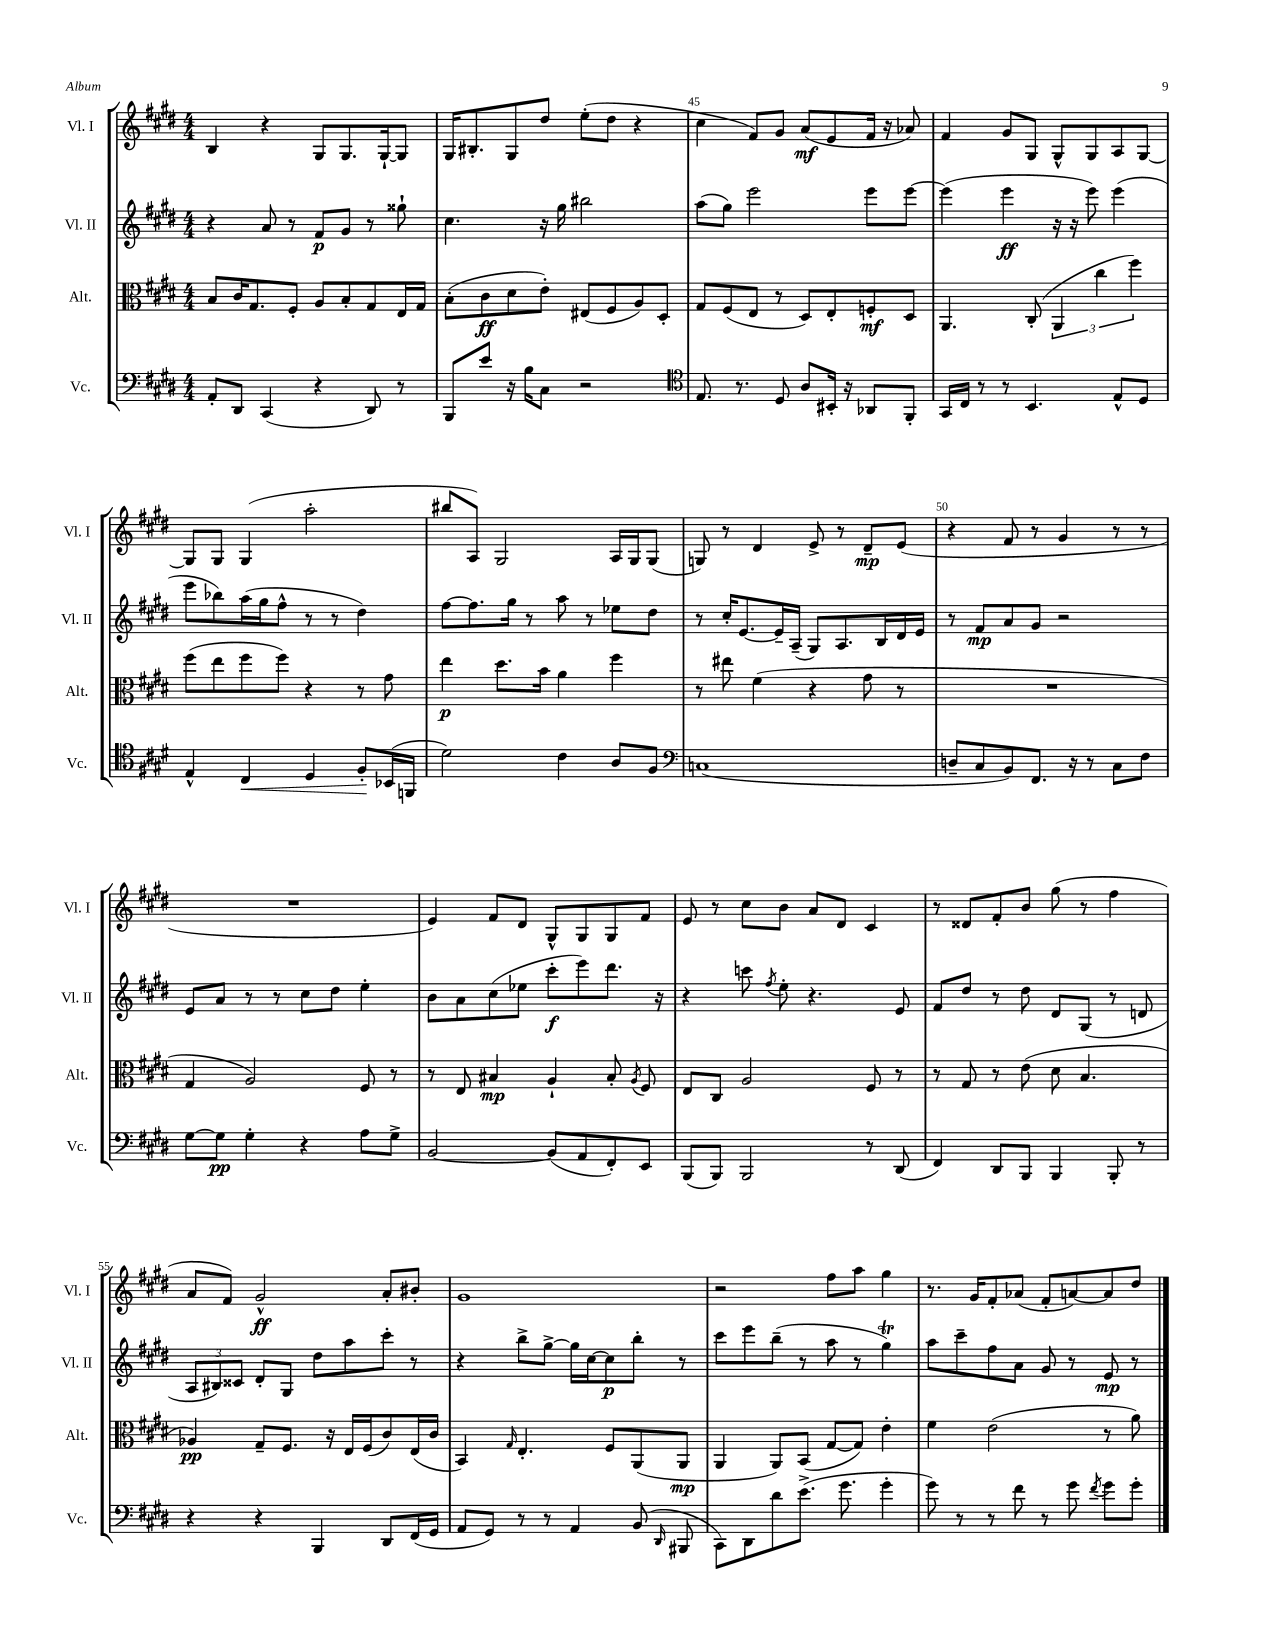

**kern	**kern	**kern	**kern
*staff4	*staff3	*staff2	*staff1
*clefF4	*clefC3	*clefG2	*clefG2
*k[f#c#g#d#]	*k[f#c#g#d#]	*k[f#c#g#d#]	*k[f#c#g#d#]
*M4/4	*M4/4	*M4/4	*M4/4
8AA'	8B	4r	4B
8DD#	16c#	.	.
.	8.G#	.	.
(4CC#	.	8a	4r
.	8F#'	8r	.
4r	8A	8f#	8G#
.	8B'	8g#	8.G#
8DD#)	8G#	8r	.
.	.	.	[16G#`
8r	16E	8gg##`	8G#]
.	16G#	.	.
=	=	=	=
8BBB	(8B'	4.cc#	16G#
.	.	.	8.B#'
8e	8c#	.	.
16r	8d#	.	8G#
16B	.	.	.
8C#	8e')	16r	8dd#
.	.	16gg#	.
2r	(8E#	2bb#	(8ee'
.	8F#	.	8dd#
.	8A)	.	4r
.	8D#'	.	.
=	=	=	=
*clefC4	*	*	*
8.E	8G#	(8aa	4cc#
.	(8F#	8gg#)	.
8.r	.	.	.
.	8E	2eee	8f#)
8D#	8r	.	8g#
8A	8D#)	.	(8a
16BB#'	8E'	.	8e
16r	.	.	.
8AA-	8F'	8eee	16f#
.	.	.	16r
8FF#'	8D#	[8eee	8a-)
=	=	=	=
16GG#	4.AA	(4eee]	4f#
16C#	.	.	.
8r	.	.	.
8r	.	4eee	8g#
4.BB	(8C#'	.	8G#
.	6AA	16r	8G#^^
.	.	16r	.
.	.	8eee)	8G#
.	6cc#	.	.
8E^^	.	(4eee	8A
.	6ff#)	.	.
8D#	.	.	[8G#
=	=	=	=
4E^^	(8ff#	8eee	8G#]
.	8ee	8bb-)	8G#
4C#	8ff#	(16aa	(4G#
.	.	16gg#	.
.	8ff#)	8ff#^^	.
4D#	4r	8r	2aa'
.	.	8r	.
8F#'	8r	4dd#)	.
(16BB-	8g#	.	.
16FF	.	.	.
=	=	=	=
2d#)	4ee	[8ff#	8bb#
.	.	8.ff#]	8A)
.	8.dd#	.	2G#
.	.	16gg#	.
.	.	8r	.
.	16b	.	.
4c#	4a	8aa	.
.	.	8r	.
8A	4ff#	8ee-	16A
.	.	.	16G#
8F#	.	8dd#	(8G#
=	=	=	=
*clefF4	*	*	*
(1C	8r	8r	8G)
.	8ee#	16cc#'	8r
.	.	[8.e	.
.	(4f#	.	4d#
.	.	16e~]	.
.	.	(16A~	.
.	4r	8G#)	8e^
.	.	8.A	8r
.	8g#	.	8d#~
.	.	16B	.
.	8r	16d#	(8e
.	.	16e	.
=	=	=	=
8D~	1r	8r	4r
8C#	.	8f#	.
8BB)	.	8a	8f#
8.FF#	.	8g#	8r
.	.	2r	4g#
16r	.	.	.
8r	.	.	.
8C#	.	.	8r
8F#	.	.	8r
=	=	=	=
[8G#	4G#	8e	1r
8G#]	.	8a	.
4G#'	2A)	8r	.
.	.	8r	.
4r	.	8cc#	.
.	.	8dd#	.
8A	8F#	4ee'	.
8G#^	8r	.	.
=	=	=	=
[2BB	8r	8b	4e)
.	8E	8a	.
.	4B#	(8cc#	8f#
.	.	8ee-	8d#
(8BB]	4A`	8ccc#'	8G#^^
8AA	.	8eee)	8G#
8FF#')	8B#'	8.ddd#	8G#
.	8qA	.	.
8EE	8F#	.	8f#
.	.	16r	.
=	=	=	=
(8BBB	8E	4r	8e
8BBB)	8C#	.	8r
2BBB	2A	8ccc	8cc#
.	.	8qff#	.
.	.	8ee'	8b
.	.	4.r	8a
.	.	.	8d#
8r	8F#	.	4c#
(8DD#	8r	8e	.
=	=	=	=
4FF#)	8r	8f#	8r
.	8G#	8dd#	8d##
8DD#	8r	8r	8f#'
8BBB	(8e	8dd#	8b
4BBB	8d#	8d#	(8gg#
.	4.B	(8G#	8r
8BBB'	.	8r	4ff#
8r	.	8d	.
=	=	=	=
4r	4A-)	12A	8a
.	.	12B#)	.
.	.	.	8f#)
.	.	12c##	.
4r	8G#~	8d#'	2g#^^
.	8.F#	8G#	.
4BBB	.	8dd#	.
.	16r	.	.
.	16E	8aa	.
.	(16F#	.	.
8DD#	8c#)	8ccc#'	8a'
(16FF#	(16E	8r	8b#'
16GG#	16c#	.	.
=	=	=	=
8AA	4BB)	4r	1g#
8GG#)	.	.	.
.	16qqG#	.	.
8r	4.E'	8bb^	.
8r	.	[8gg#^	.
4AA	.	16gg#]	.
.	.	[16cc#	.
.	8F#	8cc#]	.
(8BB	(8AA	8bb'	.
16qqDD#	.	.	.
8BBB#	8AA	8r	.
=	=	=	=
8CC#)	4AA	8ccc#	2r
8DD#	.	8eee	.
8d#	8AA)	(8bb~	.
(8.e^	(8BB	8r	.
.	[8G#	8aa	8ff#
8.g#	.	.	.
.	8G#])	8r	8aa
4g#'	4e'	4gg#)	4gg#
=	=	=	=
8g#)	4f#	8aa	8.r
8r	.	8ccc#~	.
.	.	.	16g#
8r	(2e	8ff#	8f#'
8f#	.	8a	(8a-
8r	.	8g#	8f#'
8g#	.	8r	[8a)
8qf#	.	.	.
8g#	8r	8e	8a]
8g#'	8a)	8r	8dd#
==	==	==	==
*-	*-	*-	*-
